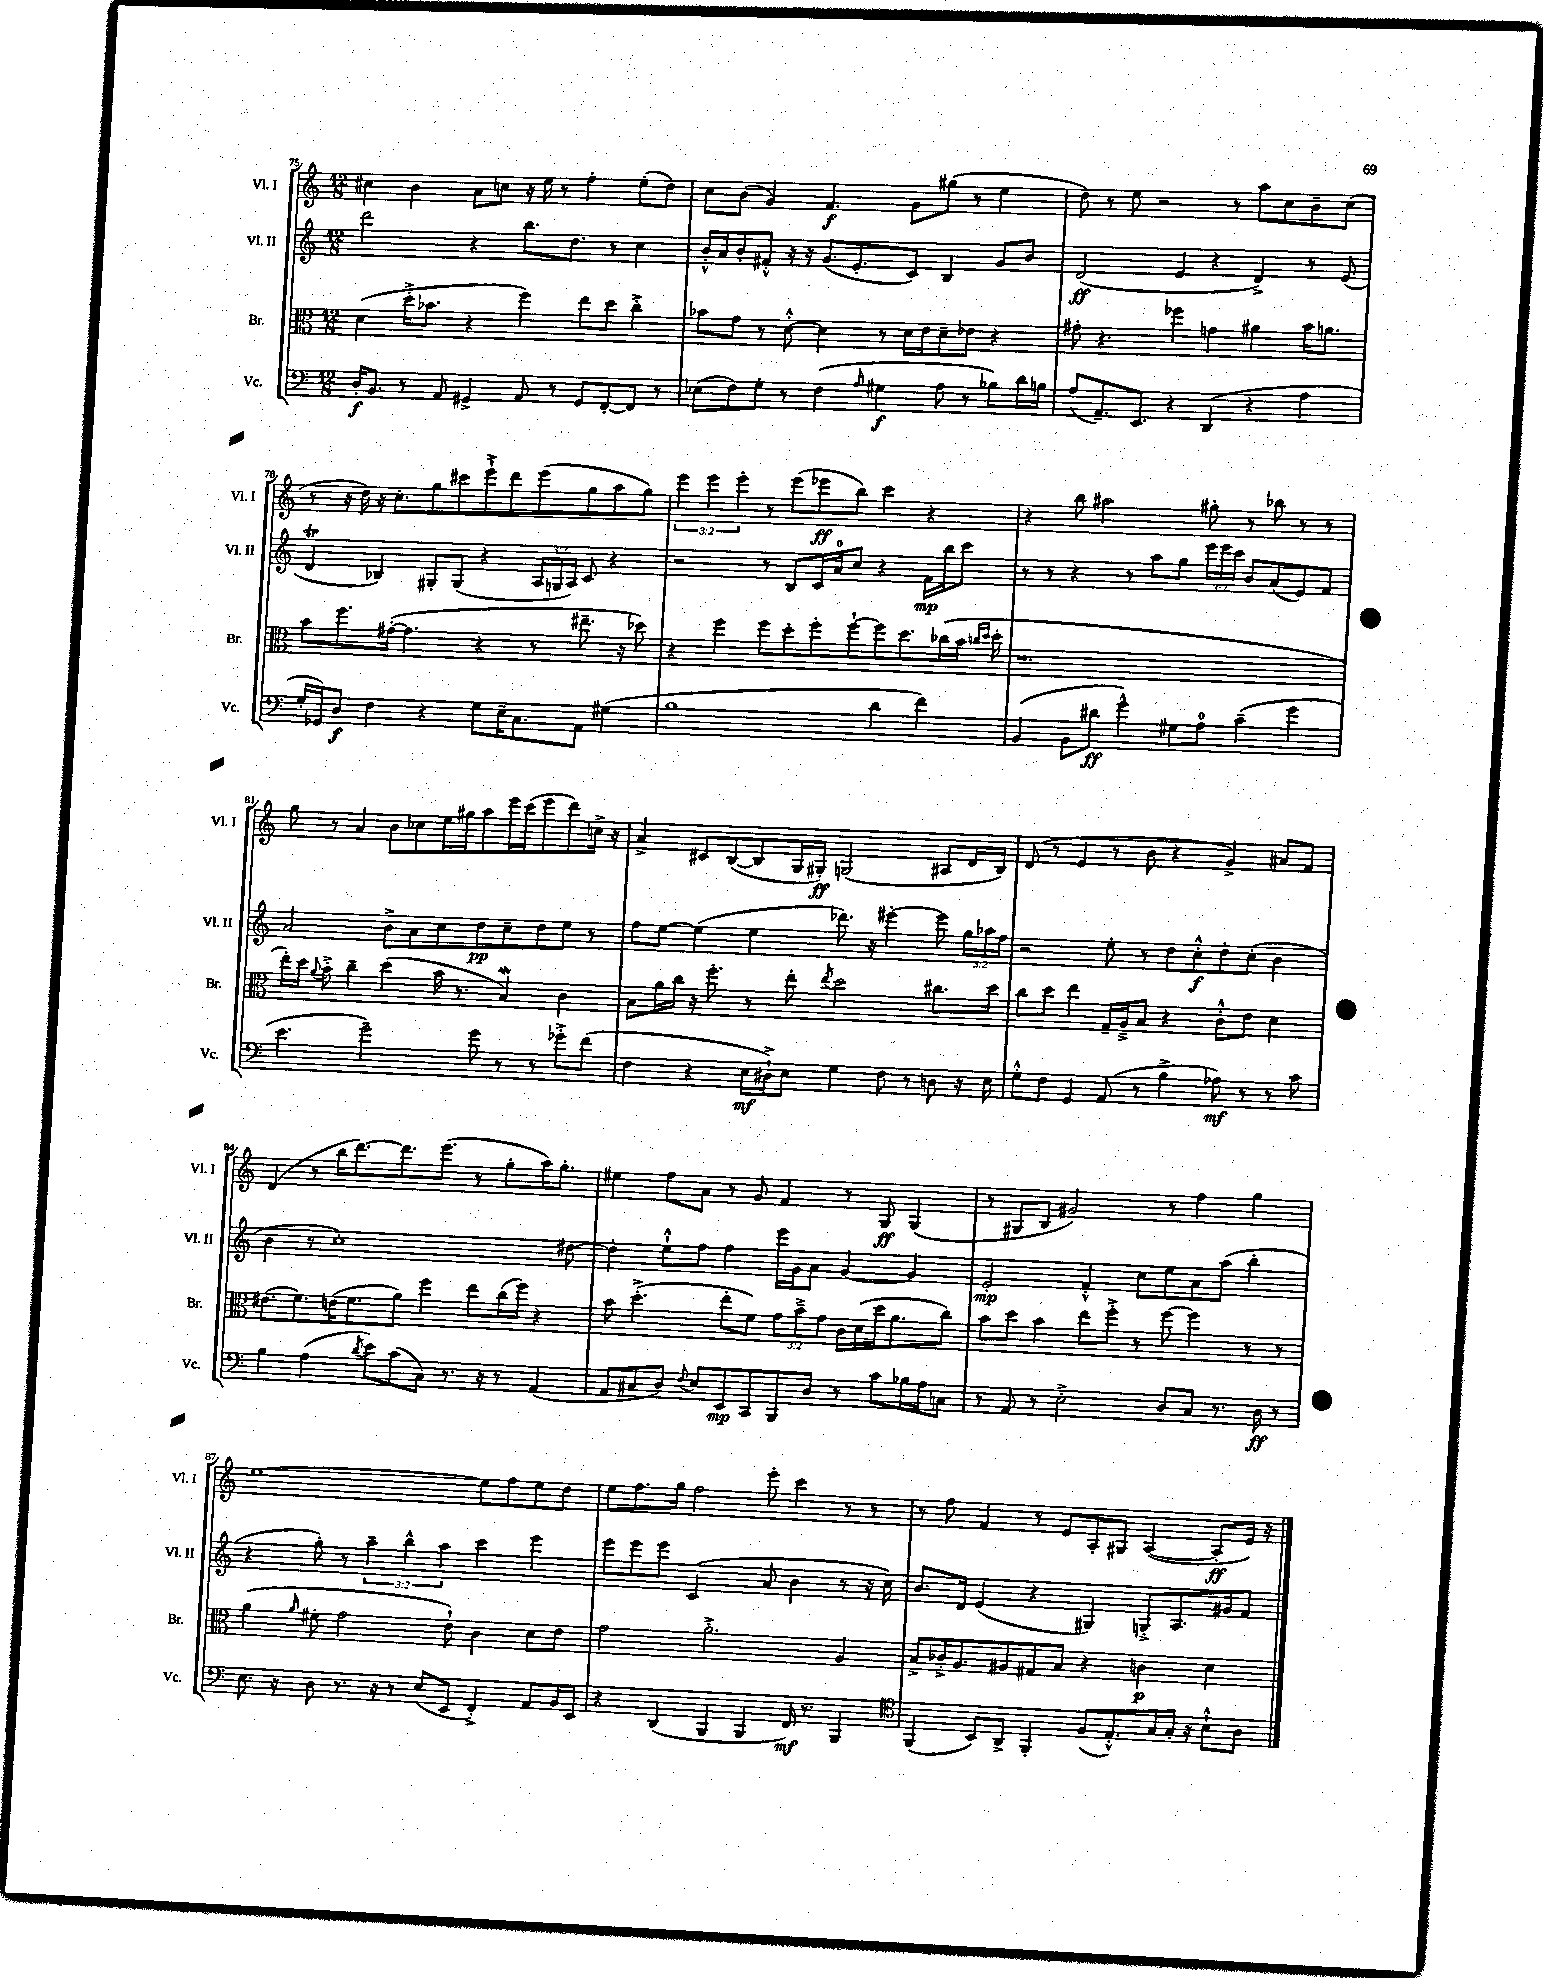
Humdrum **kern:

**kern	**kern	**kern	**kern
*staff4	*staff3	*staff2	*staff1
*clefF4	*clefC3	*clefG2	*clefG2
*k[]	*k[]	*k[]	*k[]
*M12/8	*M12/8	*M12/8	*M12/8
16D'	(4d	2ddd	4cc#
8.BB	.	.	.
8r	16dd'^	.	4b
.	8.b-	.	.
8AA	.	.	.
4GG#^	4r	4r	8a
.	.	.	8cc
8AA	4ff)	8.bb	16r
.	.	.	16ee
8r	.	.	8r
.	.	8.dd	.
8GG#	8ee	.	4ff'
[8FF'	8dd	8r	.
8FF]	4cc'^	4cc	(8ee'
8r	.	.	8dd)
=	=	=	=
(8E-	8b-	16b'^^	8cc
.	.	16a	.
8F)	8g	8b'	(8b
8G'	8r	8f#'^^	4g)
8r	[8d'^^	16r	.
.	.	16r	.
(4F	4d]	(8.g	4.f
.	.	8.e'	.
16qqA	.	.	.
4G#	8r	.	.
.	16d	8c)	8g
.	16e	.	.
8A	8d~	4B	(8gg#
8r	8e-	.	8r
8B-)	4r	8g	4ee
16d	.	8b	.
16B	.	.	.
=	=	=	=
(8A	8g#'	(2d	8dd)
8.AA~)	4.r	.	8r
.	.	.	8ee
8.EE	.	.	.
.	.	.	2r
4r	4ff-	4e	.
(4DD	4g	4r	.
.	.	.	8r
4r	4a#	4d^)	8aa
.	.	.	8cc
4A	16b	8r	8b~
.	8.a	.	.
.	.	(8e	(8cc
=	=	=	=
16G'	8b	4d	8r
16GG-)	.	.	.
8D	8.ff	.	16r
.	.	.	16dd)
4F	.	4B-)	16r
.	([16g#'	.	8.cc'
.	4.g#]	.	.
4r	.	8G#'	8gg
.	.	(8G#	8ccc#
8G	4r	4r	8eee`^
16E~	.	.	8ddd
8.C	.	.	.
.	8r	24A	(8eee
.	.	24G	.
.	.	24A)	.
8AA	8.ee#~	8c	8gg
(4G#	.	4r	8aa
.	16r	.	.
.	8dd-)	.	8gg)
=	=	=	=
1B	4r	2r	6eee
.	.	.	6eee
.	4ff	.	.
.	.	.	6eee'
.	8ff	8r	8r
.	8dd'	8B	(8eee
.	8ff'	16c	8eee-
.	.	16a	.
.	[8ff`	8cc	8bb)
4d	8ff]	4r	4ccc
.	8.dd	.	.
4f)	.	16f	4r
.	(16cc-	16bb	.
.	16b	8ccc	.
.	16qqcc	.	.
.	16qqdd	.	.
.	16dd'	.	.
=	=	=	=
(4BB	1.r	8r	4r
.	.	8r	.
8BB	.	4r	8bb
8d#	.	.	2aa#
4g^^)	.	8r	.
.	.	8aa	.
8G#	.	8gg	.
8A	.	24eee	8gg#'
.	.	24eee	.
.	.	24ccc	.
(4c~	.	8b	8r
.	.	(8a	8bb-
4g	.	8e)	8r
.	.	8f	8r
=	=	=	=
4.e	16ee')	2a	8gg
.	16dd	.	.
.	8qqa	.	.
.	8b'^	.	8r
.	4cc~	.	4a
2g~)	.	.	.
.	(4dd	8b^	8b
.	.	8a	8cc-
.	16b	8cc	16ee
.	8.r	.	16gg#
8g	.	8dd	8aa
8r	4B)	8cc~	16eee
.	.	.	(16ccc
8r	.	8dd	8eee
8g-'^	4c	8ee	8ddd)
(8f	.	8r	16cc^
.	.	.	16r
=	=	=	=
4F	8B	8ff	4a^
.	16a	[8ee	.
.	16cc	.	.
4r	16r	(4ee]	8c#
.	8.ff'	.	.
.	.	.	([8B
16E	8r	4ee	8B]
16D#`^)	.	.	.
8E	8ee'	.	16G
.	.	.	16G#')
.	8qee	.	.
4G	2dd	8.ddd-)	(2G
.	.	16r	.
8F	.	[4eee#'	.
8r	.	.	.
8D	8.cc#	8eee#]	8A#
16r	.	24gg	16d
.	.	24aa-	.
16E	16dd	.	16B)
.	.	24ff	.
=	=	=	=
8G'^^	8cc	2r	(8d
8F	8dd	.	8r
4GG	4ee	.	4e
(8AA	16G~	8ee'	8r
.	16A~^	.	.
8r	8B	8r	8b
4B^	4r	8dd	4r
.	.	8cc'^^	.
8A-)	8c'^^	8dd'	4g^)
8r	8e	(8cc'	.
8r	4d	4b	8a#
8c	.	.	8f
=	=	=	=
4B	(8.e#	4b	(4d
.	8.f)	.	.
(4A	.	8r	8r
.	(16e	1cc')	16bb
.	8.f	.	[8.ddd)
8qd	.	.	.
8e)	.	.	.
(8c	8a)	.	8.ddd]
8C)	4ff	.	.
.	.	.	(8.eee
8.r	.	.	.
.	8ee	.	8r
16r	.	.	.
8r	(16cc	.	8gg'
.	16ff)	.	.
(4AA	4r	.	16aa)
.	.	.	8.gg'
.	.	[8dd#	.
=	=	=	=
8AA	8b	4dd#']	4ee#
8C#	(4.dd'^	.	.
8D)	.	8ee`^^	8ff
8qqF	.	.	.
8E	.	8ff	8a
8EE	8ee'	4ff	8r
8CC	8f)	.	8g
8BBB	12g	16eee	4f
.	.	16g	.
.	12b~^	.	.
8D	.	8a	.
.	12g	.	.
8r	16c	[4g	8r
.	(16d	.	.
8c	16dd	.	8G
.	8.a	.	.
16B-	.	4g]	(4G
16A	.	.	.
8C	8cc)	.	.
=	=	=	=
8r	8b	2e'	8r
8AA	8dd	.	8G#
8r	4b	.	8B
2E'^	.	.	2g#)
.	8ee	4f'^^	.
.	8ff'^	.	.
.	8r	8cc	.
8D	[8ff	8ee	8r
8C	4ff]	8a	4ff
8.r	.	(8aa	.
.	8r	4bb'	4gg
16D	.	.	.
8r	8r	.	.
=	=	=	=
8.E	(4a	4r	[1ee
16r	.	.	.
.	16qqa	.	.
8D	8f#'	8gg')	.
8.r	2g	8r	.
.	.	6aa~	.
16r	.	.	.
8r	.	.	.
.	.	6bb^^	.
(8E	.	.	.
.	.	6aa	.
8EE	8e`)	.	.
4FF'^)	4c	4ccc	8ee]
.	.	.	8ff
8AA	8d	4eee	8ee
16BB	8e	.	8dd
16EE	.	.	.
=	=	=	=
4r	2g	8eee	8ee
.	.	8eee	8.ff
(4DD	.	8eee	.
.	.	.	16gg
.	.	(2c	2ff
4BBB	2.a'^	.	.
4BBB	.	.	.
.	.	8a	8eee'
16FF)	.	4b	4ccc
8.r	.	.	.
4BBB	4A	8r	8r
.	.	16r	8r
.	.	16cc)	.
=	=	=	=
*clefC4	*	*	*
(4FF	8B^	8.b	8r
.	16c-'^	.	8ff
.	8.A	16d	.
8BB)	.	(4e	4f
8AA^	8A#	.	.
4FF'	8G#	4r	8r
.	8B	.	8e
(8F	4r	4G#)	8A'
8.E'^^)	.	.	8G#
.	4c	8G'^	([4A
16G	.	.	.
16G'	.	8.A	.
16r	.	.	.
8B`^^	4d	.	8A']
.	.	16g#	.
8A	.	8f	16e)
.	.	.	16r
==	==	==	==
*-	*-	*-	*-
